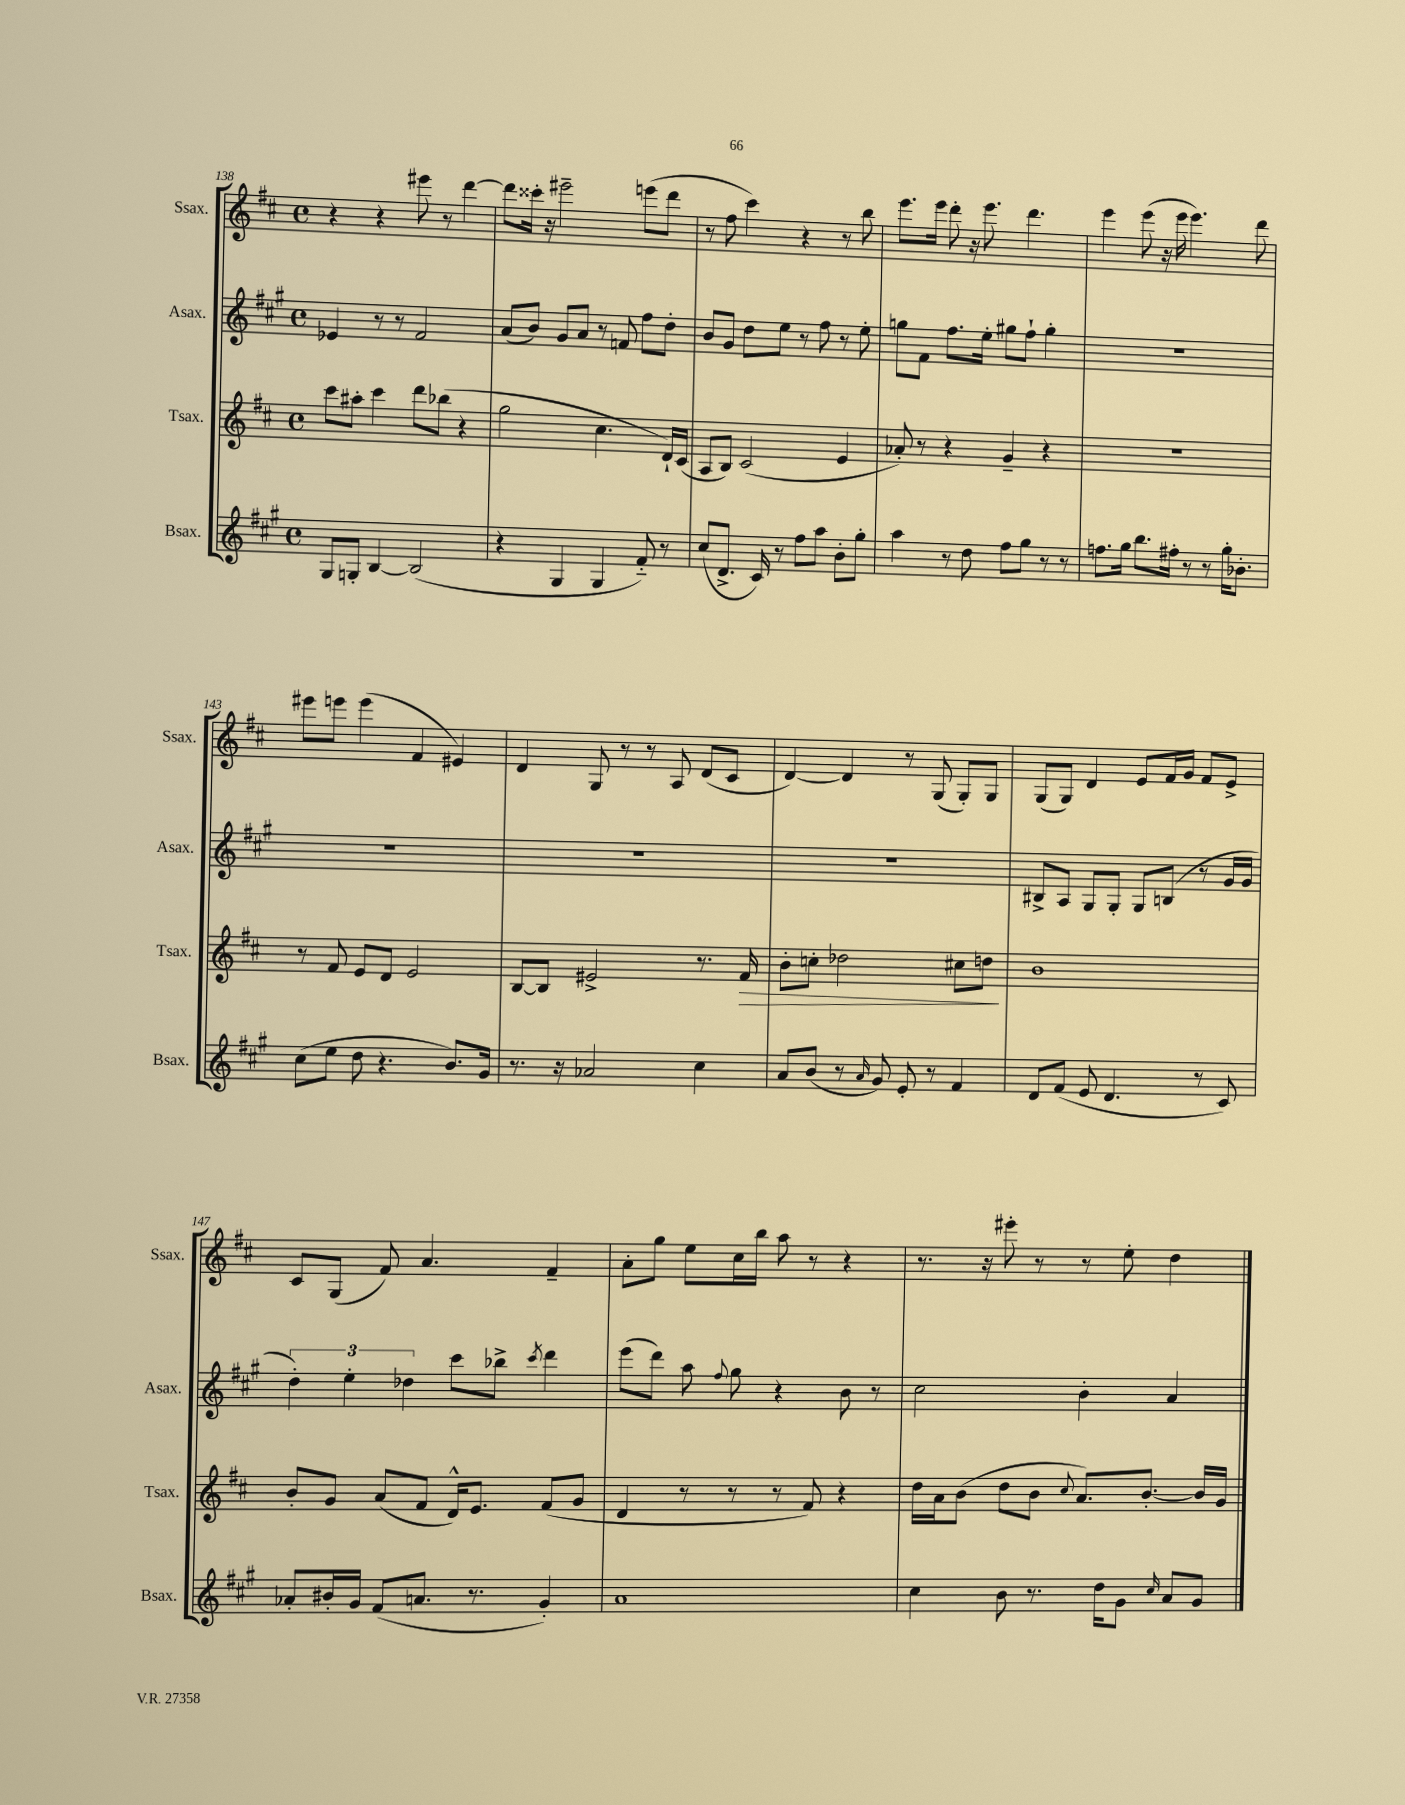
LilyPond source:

<<
\new StaffGroup <<
\new Staff = "s0" \with { instrumentName = "Ssax." shortInstrumentName = "Ssax." } {
    \clef treble \key d \major \defaultTimeSignature \time 4/4
    \autoBeamOff r4 r4 eis'''8 r8 d'''4~ |
    d'''8[ cisis'''16]-. r16 eis'''2-- e'''8[( d'''8] |
    r8 fis''8 cis'''4) r4 r8 b''8 |
    e'''8.[ e'''16] d'''8-. r16 e'''8. d'''4. |
    e'''4 e'''8( r16 e'''16 e'''4.) d'''8 |
    eis'''8[ e'''8] e'''4( fis'4 eis'4) |
    d'4 g8 r8 r8 a8 d'8[( cis'8] |
    d'4~) d'4 r8 g8( g8[-.) g8] |
    g8[( g8]) d'4 e'8[ fis'16 g'16] fis'8[ e'8]-> |
    cis'8[ g8]( fis'8) a'4. fis'4-- |
    a'8[-. g''8] e''8[ cis''16 b''16] a''8 r8 r4 |
    r8. r16 eis'''8-. r8 r8 e''8-. d''4 \bar "|." |
}
\new Staff = "s1" \with { instrumentName = "Asax." shortInstrumentName = "Asax." } {
    \clef treble \key a \major \defaultTimeSignature \time 4/4
    \autoBeamOff ees'4 r8 r8 fis'2 |
    a'8[( b'8]) gis'8[ a'8] r8 f'8 fis''8[ d''8]-. |
    b'8[ gis'8] d''8[ e''8] r8 fis''8 r8 e''8-. |
    g''8[ fis'8] fis''8.[ e''16]-. gis''8[ fis''8]-! gis''4-. |
    R1 |
    R1 |
    R1 |
    R1 |
    bis8[-> a8] gis8[ gis8]-. gis8[ b8]( r8 gis'16[ gis'16] |
    \tuplet 3/2 { d''4-.) e''4-. des''4 } cis'''8[ bes''8]-> \acciaccatura { cis'''8 } d'''4 |
    e'''8[( d'''8]) a''8 \appoggiatura { fis''8 } gis''8 r4 b'8 r8 |
    cis''2 b'4-. a'4 \bar "|." |
}
\new Staff = "s2" \with { instrumentName = "Tsax." shortInstrumentName = "Tsax." } {
    \clef treble \key d \major \defaultTimeSignature \time 4/4
    \autoBeamOff cis'''8[ ais''8]-. cis'''4 d'''8[ bes''8]( r4 |
    g''2 cis''4. d'16[-!) cis'16]( |
    a8[ b8]) cis'2( e'4 |
    aes'8-.) r8 r4 g'4-- r4 |
    R1 |
    r8 fis'8 e'8[ d'8] e'2 |
    b8[~ b8] eis'2-> r8. fis'16\> |
    b'8[-. c''8]-. des''2 cis''8[ d''8]\! |
    b'1 |
    b'8[-. g'8] a'8[( fis'8] d'16[-^) e'8.] fis'8[( g'8] |
    d'4 r8 r8 r8 fis'8) r4 |
    d''16[ a'16 b'8]( d''8[ b'8] \appoggiatura { cis''8 } a'8.[) b'8.]~-. b'16[ g'16] \bar "|." |
}
\new Staff = "s3" \with { instrumentName = "Bsax." shortInstrumentName = "Bsax." } {
    \clef treble \key a \major \defaultTimeSignature \time 4/4
    \autoBeamOff gis8[ g8]-. b4~ b2( |
    r4 gis4 gis4 fis'8-_) r8 |
    cis''8[( d'8.]-> cis'16) r8 fis''8[ a''8] b'8[-. gis''8]-. |
    a''4 r8 d''8 fis''8[ gis''8] r8 r8 |
    f''8.[ gis''16] b''8.[ fis''16]-. r8 r8 gis''16[-. bes'8.]-. |
    cis''8[( e''8] d''8 r4. b'8.[) gis'16] |
    r8. r16 aes'2 cis''4 |
    a'8[ b'8]( r8 \grace { a'16 } gis'8) e'8-. r8 fis'4 |
    d'8[ fis'8]( e'8 d'4. r8 cis'8) |
    aes'8[-. bis'16-. gis'16] fis'8[( a'8.] r8. gis'4-.) |
    a'1 |
    cis''4 b'8 r8. d''16[ gis'8] \grace { cis''16 } a'8[ gis'8] \bar "|." |
}
>>
>>
\layout { \context { \Score currentBarNumber = #138 } }
